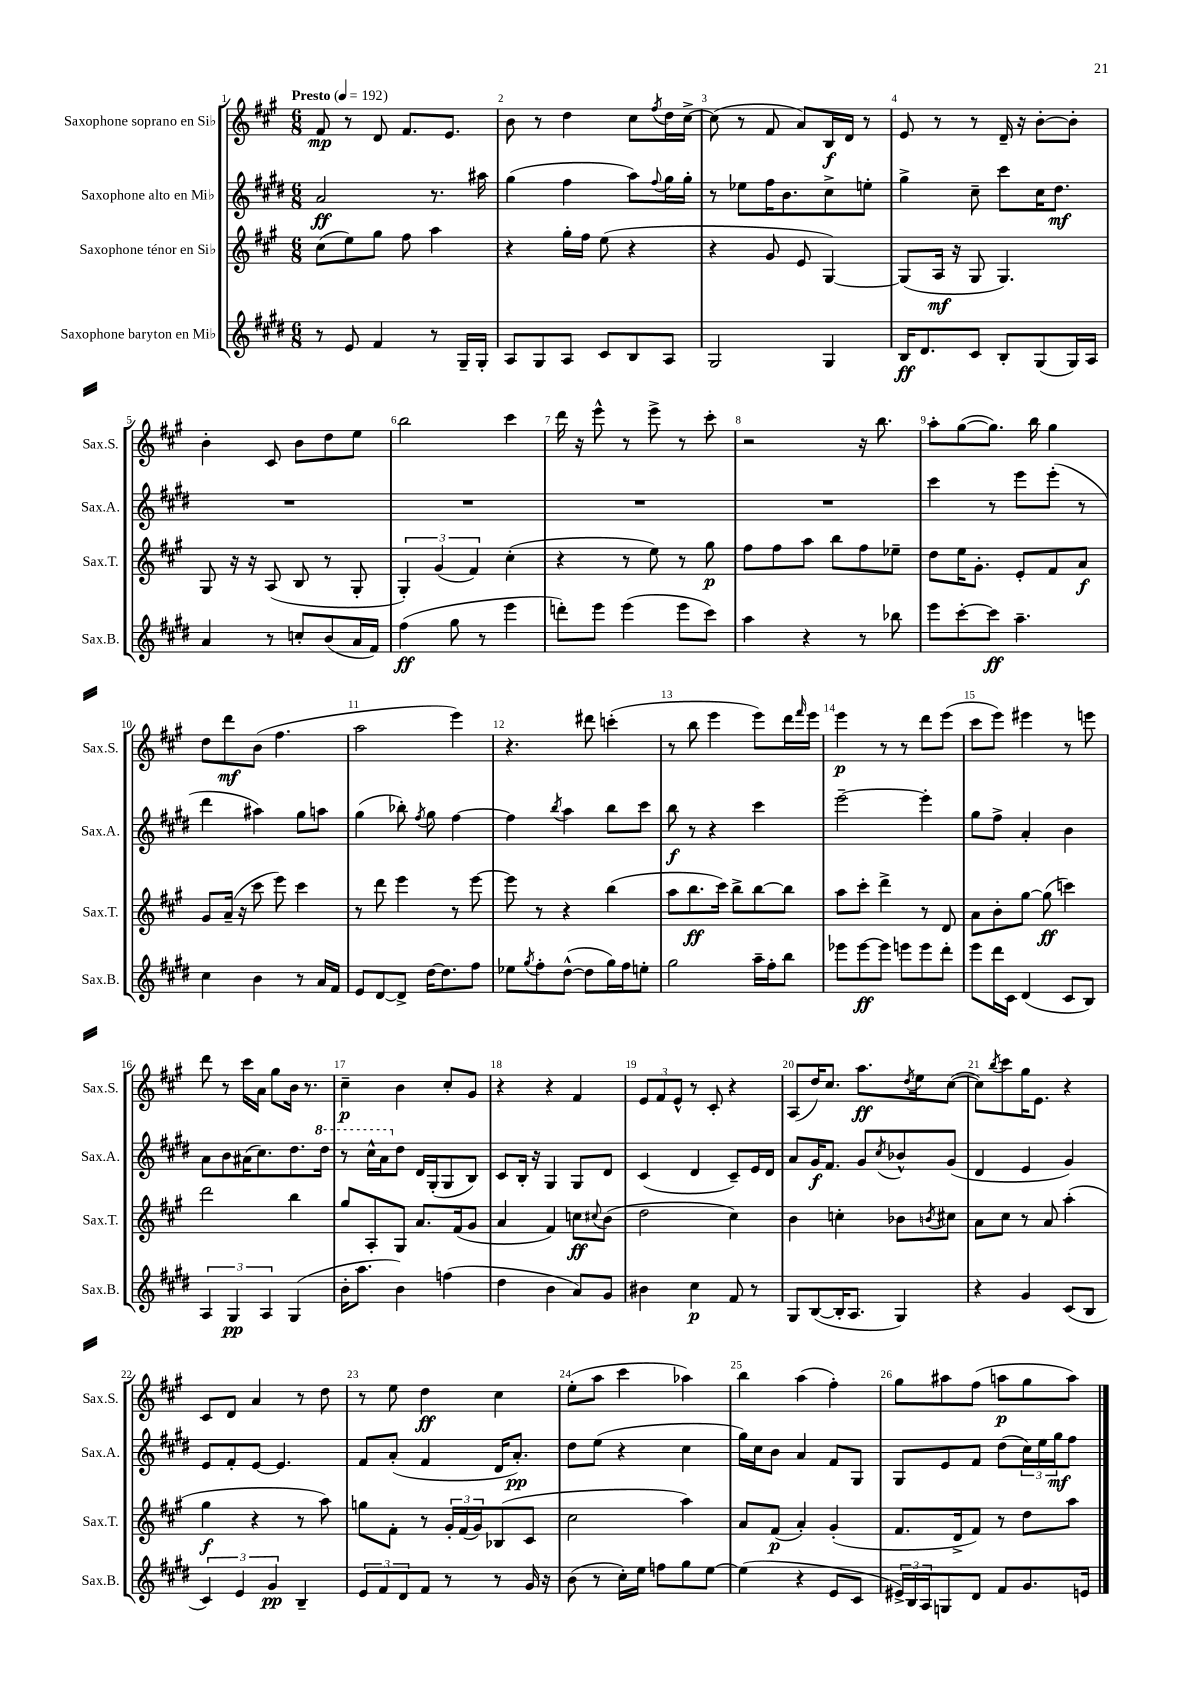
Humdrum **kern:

**kern	**kern	**kern	**kern
*staff4	*staff3	*staff2	*staff1
*clefG2	*clefG2	*clefG2	*clefG2
*k[f#c#g#d#]	*k[f#c#g#]	*k[f#c#g#d#]	*k[f#c#g#]
*M6/8	*M6/8	*M6/8	*M6/8
*MM192	*MM192	*MM192	*MM192
8r	(8cc#\L	2a/	8f#/
8e/	8ee\)	.	8r
4f#/	8gg#\J	.	8d/
.	8ff#\	.	8.f#/L
8r	4aa\	8.r	.
.	.	.	8.e/J
16G#~/LL	.	.	.
16G#'/JJ	.	16aa#\	.
=	=	=	=
8A/L	4r	(4gg#\	8b\
8G#/	.	.	8r
8A/J	16gg#'\LL	4ff#\	4dd\
.	16ff#\JJ	.	.
8c#/L	(8ee\	.	.
8B/	4r	8aa\L)	8cc#\L
.	.	8qqff#/	8qff#/
8A/J	.	16gg#\L	16dd\L
.	.	16gg#'\JJ	[16cc#^\JJ
=	=	=	=
2G#/	4r	8r	(8cc#\]
.	.	8ee-\L	8r
.	8g#/	16ff#\K	8f#/
.	.	8.b\	.
.	8e/	.	8a/L)
4G#/	[4G#/)	8cc#^\	16B/L
.	.	.	16d/JJ
.	.	8ee'\J	8r
=	=	=	=
16B/LK	(8G#/]L	4gg#^\	8e/
8.d#/	.	.	.
.	16A/Jk	.	8r
.	16r	.	.
8c#/J	8G#/	8cc#~\	8r
8B'/L	4.G#/)	8ccc#\L	16d~/
.	.	.	16r
(8G#/	.	16cc#\K	[8b'\L
.	.	8.dd#\J	.
16G#/L)	.	.	8b'\]J
16A/JJ	.	.	.
=	=	=	=
4a/	8G#/	2.r	4b'\
.	16r	.	.
.	16r	.	.
8r	(8A/	.	8c#/
8cc'/L	8B/	.	8b\L
(8b/	8r	.	8dd\
16a/L	8G#'/	.	8ee\J
16f#/JJ)	.	.	.
=	=	=	=
(4ff#\	6G#'/)	2.r	2bb\
.	(6g#/	.	.
8gg#\	.	.	.
.	6f#/)	.	.
8r	.	.	.
4eee\	(4cc#'\	.	4ccc#\
=	=	=	=
8ddd'\L)	4r	2.r	16ddd\
.	.	.	16r
8eee\J	.	.	8eee^^\
(4eee\	8r	.	8r
.	8ee\)	.	8eee^\
8eee\L	8r	.	8r
8ccc#\J)	8gg#\	.	8ccc#'\
=	=	=	=
4aa\	8ff#\L	2.r	2r
.	8ff#\	.	.
4r	8aa\J	.	.
.	8bb\L	.	.
8r	8ff#\	.	16r
.	.	.	8.bb\
8bb-\	8ee-~\J	.	.
=	=	=	=
8eee\L	8dd\L	4ccc#\	8aa'\L
[8ccc#'\	16ee\K	.	([8gg#\
.	8.g#'\J	.	.
8ccc#\]J	.	8r	8.gg#\]J)
4.aa~\	8e'/L	8eee\L	.
.	.	.	16bb\
.	8f#/	(8eee'\J	4gg#\
.	8a/J	8r	.
=	=	=	=
4cc#\	8g#/L	4ddd#\	8dd\L
.	(16a~/Jk	.	8ddd\
.	16r	.	.
4b\	8ccc#\	4aa#\)	(8b\J
.	8eee\)	.	4.ff#\
8r	4ccc#\	8gg#\L	.
16a/LL	.	8aa\J	.
16f#/JJ	.	.	.
=	=	=	=
8e/L	8r	(4gg#\	2aa\
[8d#/	8ddd\	.	.
8d#^/]J	4eee\	8bb-'\)	.
.	.	8qff#/	.
[16dd#\LK	.	8gg#\	.
8.dd#\]	.	.	.
.	8r	[4ff#\	4eee\)
8ff#\J	[8eee\	.	.
=	=	=	=
8ee-\L	8eee\]	4ff#\]	4.r
8qgg#/	.	.	.
8ff#'\	8r	.	.
.	.	8qbb/	.
([8dd#^^\J	4r	4aa\	.
8dd#\]L	.	.	8ddd#\
16gg#\L)	(4bb\	8bb\L	(4ccc'\
16ff#\J	.	.	.
8ee'\J	.	8ccc#\J	.
=	=	=	=
2gg#\	8aa\L	8bb\	8r
.	8.bb\	8r	8bb\
.	.	4r	4eee\
.	16ccc#\Jk)	.	.
.	8bb^\L	.	.
16aa~\LL	[8bb\	4ccc#\	8eee\L)
16ff#'\J	.	.	.
8bb\J	8bb\]J	.	16ddd\L
.	.	.	16qqfff#/
.	.	.	16eee\JJ
=	=	=	=
8eee-\L	8aa\L	[2eee~\	4eee\
[8eee-\	8ccc#'\J	.	.
8eee-\]J	4ddd^\	.	8r
8eee\L	.	.	8r
8eee\	8r	4eee'\]	8ddd\L
8ddd#'\J	8d/	.	(8eee\J
=	=	=	=
8eee\L	8a\L	8gg#\L	8ccc#\L
16ddd#\L	8b'\	8ff#^\J	8eee\J)
16c#\JJ	.	.	.
(4d#/	[8gg#\J	4a'/	4eee#\
.	(8gg#\]	.	.
8c#/L	4ccc\)	4b\	8r
8B/J)	.	.	8eee\
=	=	=	=
6A/	2ddd\	8a\L	8ddd\
.	.	8b\	8r
6G#/	.	.	.
.	.	(16a#\K	16ccc#\LL
.	.	8.cc#\)	16a\JJ
6A/	.	.	.
.	.	.	8gg#\L
(4G#/	4bb\	8.dd#\	16b\Jk
.	.	.	8.r
.	.	16ddd#\Jk	.
=	=	=	=
16b'\LK	8gg#/L	8r	4cc#~\
8.aa\J	.	.	.
.	8A'/	16ccc#^^\LL	.
.	.	16aa\J	.
4b\)	8G#/J	8dd#\J	4b\
.	8.a/L	16d#/LL	.
.	.	(16G#'/J	.
(4ff\	.	8G#/	8cc#'/L
.	(16f#/k	.	.
.	8g#/J	8B/J)	8g#/J
=	=	=	=
4dd#\	4a/	8c#/L	4r
.	.	16B'/Jk	.
.	.	16r	.
4b\	4f#/)	4G#/	4r
8a/L)	8cc\L	8G#/L	4f#/
.	8qqcc#/	.	.
8g#/J	(8b\J	8d#/J	.
=	=	=	=
4b#\	2dd\	(4c#/	12e/L
.	.	.	12f#/
.	.	.	12e^^/J
4cc#\	.	4d#/	8r
.	.	.	8c#'/
8f#/	4cc#\)	8c#~/L)	4r
8r	.	16e/L	.
.	.	16d#/JJ	.
=	=	=	=
8G#/L	4b\	8a/L	(8A/L
([8B/	.	16g#/K	16dd/K)
.	.	8.f#/J	8.cc#/J
16B'/]K	4cc'\	.	.
8.A/J	.	.	.
.	.	8g#/L	8.aa\L
.	.	8qcc#/	.
4G#/)	8b-\L	8b-^^/	.
.	.	.	8qdd/
.	.	.	16ee\k
.	8qb/	.	.
.	8cc#\J	(8g#/J	([8cc#\J
=	=	=	=
4r	8a\L	4d#/	8cc#\]L)
.	.	.	8qbb/
.	8cc#\J	.	8ccc#\
4g#/	8r	4e/	16gg#\K
.	.	.	8.e\J
.	8a/	.	.
(8c#/L	(4aa'\	4g#/)	4r
8B/J	.	.	.
=	=	=	=
6c#/)	4gg#\	8e/L	8c#/L
.	.	8f#'/	8d/J
6e/	.	.	.
.	4r	[8e/J	4a/
6g#/	.	.	.
.	.	4.e/]	.
4B~/	8r	.	8r
.	8aa\)	.	8dd\
=	=	=	=
12e/L	8gg\L	8f#/L	8r
12f#/	.	.	.
.	8f#'\J	(8a'/J	8ee\
12d#/	.	.	.
8f#/J	8r	4f#/	4dd\
8r	24g#'/LL	.	.
.	(24f#/	.	.
.	24g#/J)	.	.
8r	(8B-/	16d#/LK	4cc#\
.	.	8.a'/J)	.
16g#/	8c#/J	.	.
16r	.	.	.
=	=	=	=
(8b\	2cc#\	8dd#\L	(8ee'\L
8r	.	(8ee\J	8aa\J
16cc#'\LL)	.	4r	4ccc#\
16ee\JJ	.	.	.
8ff\L	.	.	.
8gg#\	4aa\)	4cc#\	4aa-\)
[8ee\J	.	.	.
=	=	=	=
(4ee\]	8a/L	16gg#\LL)	4bb\
.	.	16cc#\J	.
.	(8f#/J	8b\J	.
4r	4a'/)	4a/	(4aa\
8e/L	(4g#'/	8f#/L	4ff#'\)
8c#/J	.	8G#/J	.
=	=	=	=
24e#^/LL)	8.f#/L	8G#/L	8gg#\L
24B/	.	.	.
24A/J	.	.	.
8G/	.	8e/	8aa#\
.	16d^/k	.	.
8d#/J	8f#/J)	8f#/J	(8ff#\J
8f#/L	8r	(8dd#\L	8aa\L
8.g#/	8dd\L	24cc#\L)	8gg#\
.	.	24ee\	.
.	.	24gg#\J	.
.	8aa\J	8ff#\J	8aa\J)
16e/Jk	.	.	.
==	==	==	==
*-	*-	*-	*-
